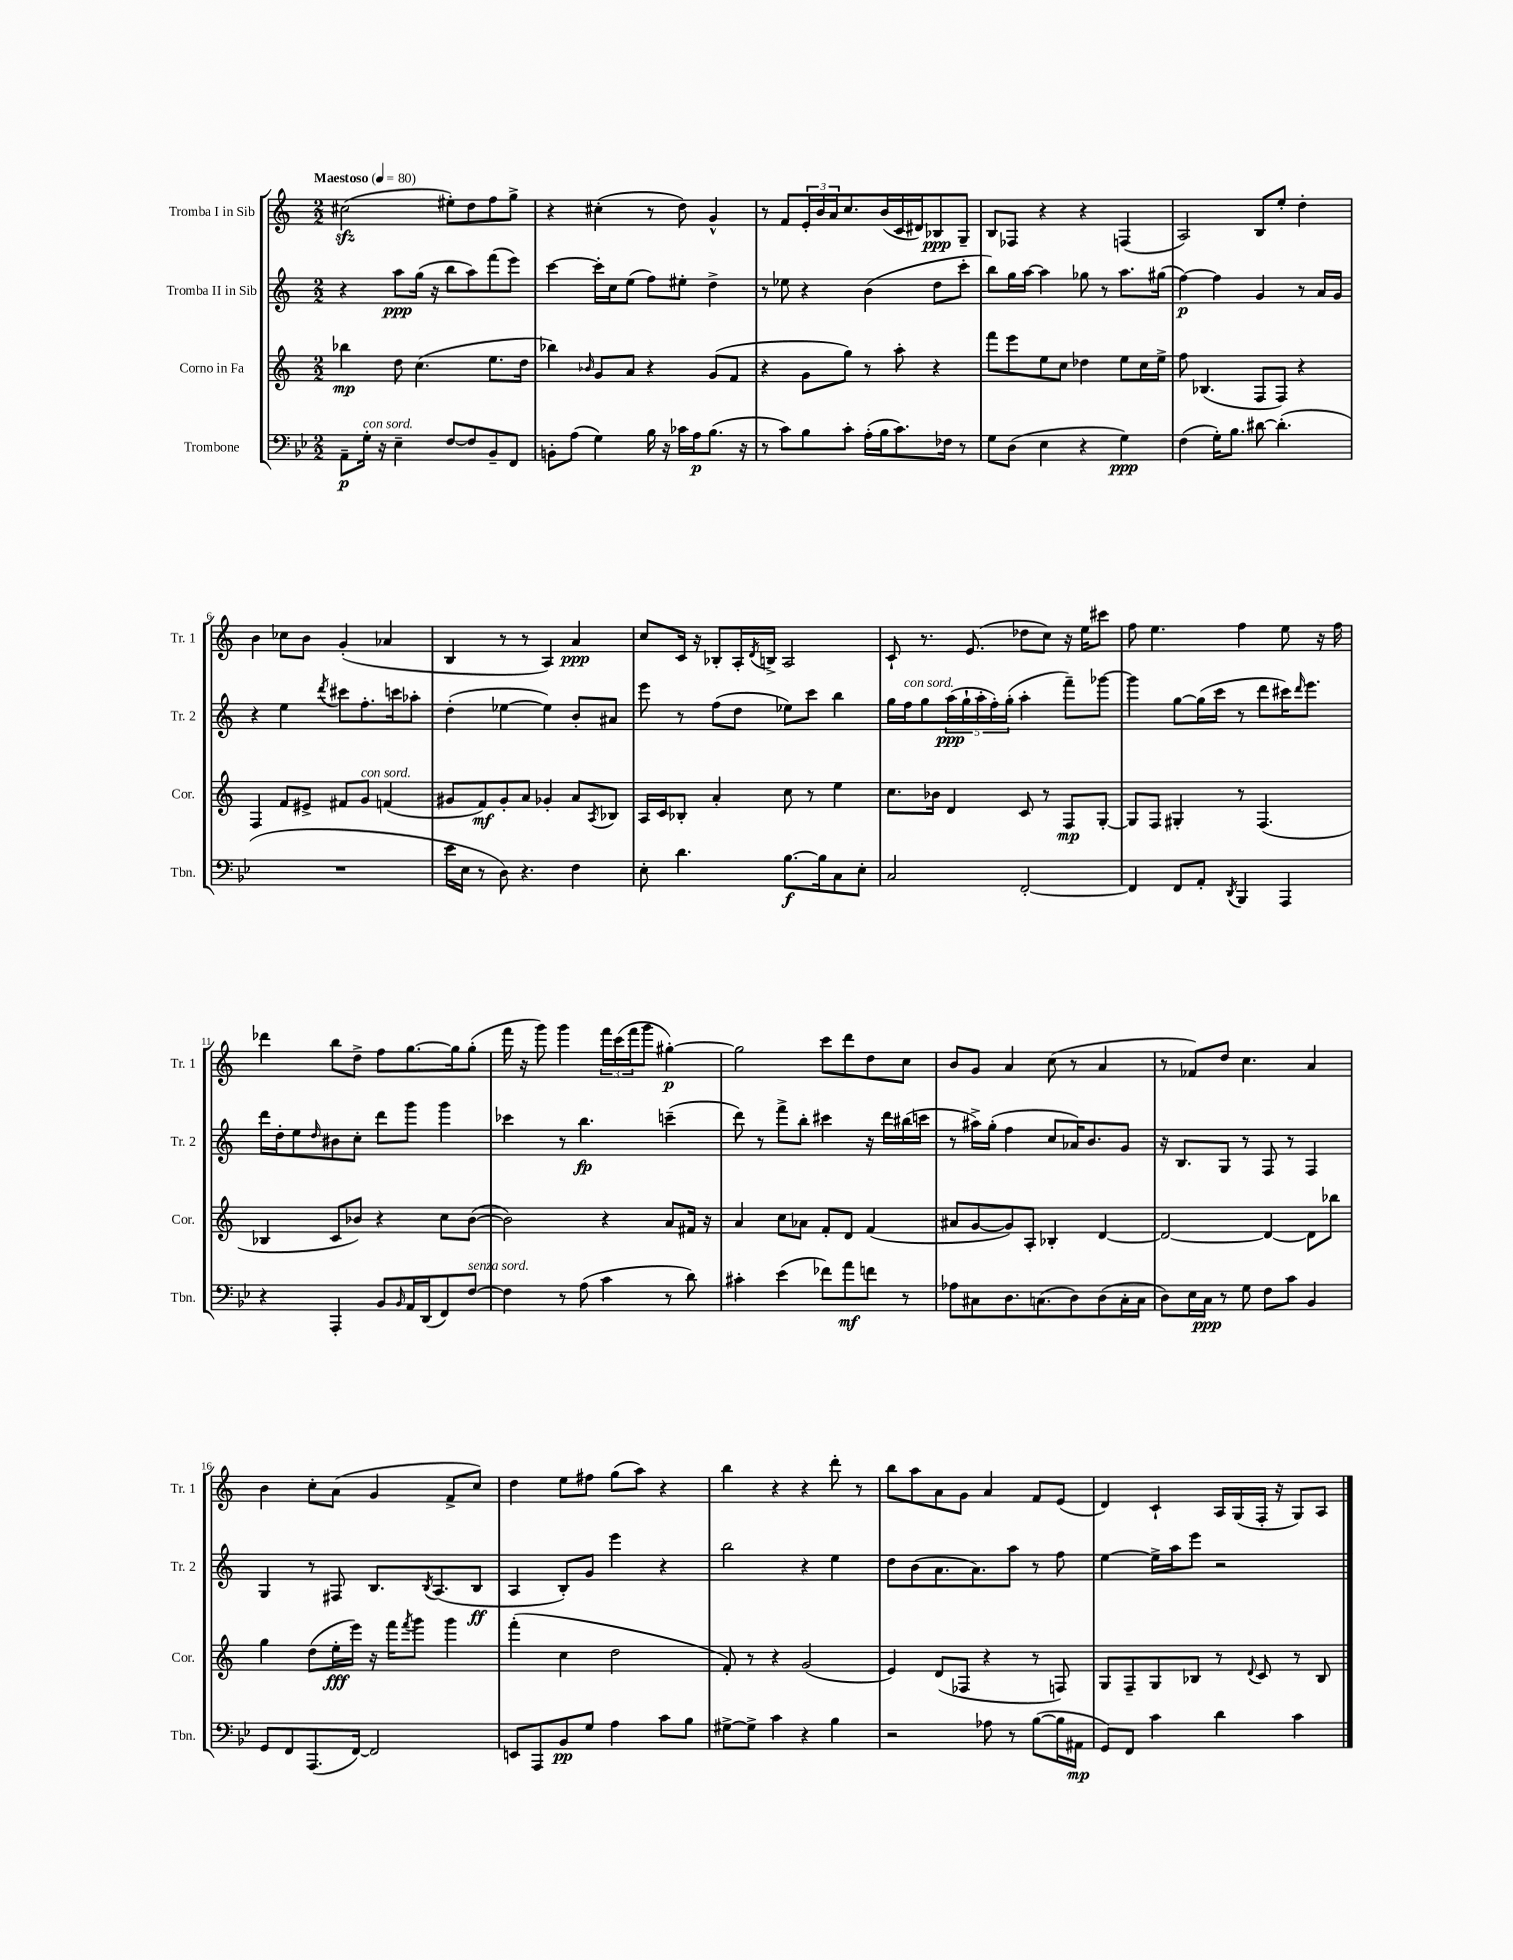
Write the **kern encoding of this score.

**kern	**kern	**kern	**kern
*staff4	*staff3	*staff2	*staff1
*clefF4	*clefG2	*clefG2	*clefG2
*k[b-e-]	*k[]	*k[]	*k[]
*M2/2	*M2/2	*M2/2	*M2/2
*MM80	*MM80	*MM80	*MM80
8AA~	4bb-	4r	(2cc#
16G'	.	.	.
16r	.	.	.
4E-~	8dd	8aa	.
.	(4.cc	(16gg	.
.	.	16r	.
[8F	.	8bb	8ee#')
8F]	.	8aa)	8dd
8BB-~	8.ee	(8fff	8ff
8FF	.	8eee)	8gg^
.	16dd	.	.
=	=	=	=
8BB'	4bb-)	[4ccc	4r
(8A	.	.	.
.	16qqb-	.	.
4G)	8g	16ccc']	(4cc#'
.	.	16cc	.
.	8a	(8ee	.
16B-	4r	8ff)	8r
16r	.	.	.
16c-	.	8ee#'	8dd)
16A	.	.	.
(8.B-	(8g	4dd^	4g^^
.	8f	.	.
16r	.	.	.
=	=	=	=
8r	4r	8r	8r
8c)	.	8ee-	8f
8B-	8g	4r	24e'
.	.	.	24b
.	.	.	24a
8c'	8gg)	.	8.cc
(16A'	8r	(4b	.
16B-	.	.	(16b
8.c)	8aa'	.	16c
.	.	.	16d#)
.	4r	8dd	8B-
16F-	.	.	.
8r	.	8ccc'	8G~
=	=	=	=
8G	8fff	8bb)	8B
(8D	8eee	16gg	8F-
.	.	[16aa	.
4E-	8ee	4aa]	4r
.	8cc	.	.
4r	4dd-	8gg-	4r
.	.	8r	.
4G)	8ee	8.aa	(4F
.	16cc	.	.
.	16ee^	(16gg#	.
=	=	=	=
(4F	8ff	[4ff)	2A)
.	(4.B-	.	.
16G')	.	4ff]	.
8.B-	.	.	.
[8d#	8F	4g	8B
(4.d#']	8F)	.	8ee'
.	4r	8r	4dd'
.	.	16a	.
.	.	16g	.
=	=	=	=
1r	4F	4r	4b
.	8f	4ee	8cc-
.	8e#^	.	8b
.	.	8qddd	.
.	8f#	8ccc#	(4g'
.	8g	8.ff'	.
.	(4f	.	4a-
.	.	16ccc	.
.	.	8aa-'	.
=	=	=	=
16e-	8g#	(4dd'	4B
16E-	.	.	.
8r	8f)	.	.
8D)	8g#'	[4ee-	8r
4.r	8a	.	8r
.	4g-'	4ee-])	4A)
4F	8a	8b'	4a
.	8qA	.	.
.	8B-	8a#	.
=	=	=	=
8E-'	16A	8eee	8cc
.	16c	.	.
4.d	8B-'	8r	16c
.	.	.	16r
.	4a'	(8ff	8B-'
.	.	8dd	16A'
.	.	.	8qd
.	.	.	16B^
[8.B-	8cc	8ee-)	2A
.	8r	8ccc	.
16B-]	.	.	.
8C	4ee	4bb	.
8E-'	.	.	.
=	=	=	=
2C	8.cc	16gg	8c`
.	.	16ff	.
.	.	8gg	8.r
.	16b-	.	.
.	4d	(20aa	.
.	.	20gg`	.
.	.	.	(8.e
.	.	20aa'	.
.	.	20ff')	.
.	.	(20gg'	.
[2FF'	8c	4aa'	8dd-
.	8r	.	8cc)
.	8F	8fff~)	16r
.	.	.	16ee
.	[8G'	[8ggg-	8ccc#
=	=	=	=
4FF]	8G]	4ggg-]	8ff
.	8F	.	4.ee
8FF	4G#'	[8gg	.
8AA'	.	(16gg]	.
.	.	16ccc	.
8qDD	.	.	.
4BBB-	8r	8r	4ff
.	(4.F	8ddd	.
4AAA	.	16ccc#)	8ee
.	.	16qqddd	.
.	.	8.eee	.
.	.	.	16r
.	.	.	16ff
=	=	=	=
4r	4B-	16ddd	4ddd-
.	.	16dd'	.
.	.	8ee	.
.	.	16qqdd	.
4AAA'	8c	8b#	8bb
.	8b-)	8cc'	8dd^
8BB-	4r	8ddd	8ff
16qqBB-	.	.	.
16AA	.	8ggg	[8.gg
(16DD	.	.	.
8FF)	8cc	4ggg	.
.	.	.	16gg]
[8F	([8b-	.	(8gg'
=	=	=	=
4F]	2b-])	4ccc-	16fff
.	.	.	16r
.	.	.	8ggg)
8r	.	8r	4ggg
(8A	.	4.bb	.
4c	4r	.	24fff
.	.	.	(24ccc
.	.	.	24fff
.	.	.	8ggg
8r	8a	(4ccc~	[4gg#')
8d)	16f#	.	.
.	16r	.	.
=	=	=	=
4c#'	4a	8ddd)	2gg#]
.	.	8r	.
(4e-	8cc	8fff^	.
.	8a-	8bb'	.
8f-)	8f'	4ccc#	8ccc
8a	8d	.	8ddd
8f	(4f	16r	8dd
.	.	16ddd	.
8r	.	(16bb#	8cc
.	.	16ccc	.
=	=	=	=
8A-	8a#	8r	8b
8C#	[8g	16aa#^)	8g
.	.	(16gg'	.
8.D	8g])	4ff	4a
.	8A'	.	.
(8.C	.	.	.
.	4B-'	8cc	(8cc
8D)	.	16a-)	8r
.	.	8.b	.
(8D	[4d	.	4a
16C'	.	8g	.
16C	.	.	.
=	=	=	=
8D)	2d_	16r	8r
.	.	8.B	.
16E-	.	.	8f-)
16C	.	.	.
8r	.	8G	8dd
8G	.	8r	4.cc
8F	4d_	8F	.
8c	.	8r	.
4BB-	8d]	4F	4a
.	8bb-	.	.
=	=	=	=
8GG	4gg	4G	4b
8FF	.	.	.
(8.AAA	(8dd	8r	8cc'
.	16ee'	8F#	(8a
[16FF)	16eee)	.	.
2FF]	16r	8.B	4g
.	16fff	.	.
.	8qfff	.	.
.	8ggg	.	.
.	.	8qB	.
.	.	(8.A	.
.	4ggg	.	8f^
.	.	8B	8cc)
=	=	=	=
8EE	(4fff'	4A	4dd
8AAA	.	.	.
8BB-	4cc	8B')	8ee
8G	.	8g	8ff#
4A	2dd	4eee	(8gg
.	.	.	8aa)
8c	.	4r	4r
8B-	.	.	.
=	=	=	=
[8G#^	8f')	2bb	4bb
8G#^]	8r	.	.
4c	4r	.	4r
4r	(2g	4r	4r
4B-	.	4ee	8ddd'
.	.	.	8r
=	=	=	=
2r	4e)	8dd	8bb
.	.	(8b	8aa
.	(8d	8.a	8a
.	8F-	.	8g
.	.	8.a)	.
8A-	4r	.	4a
8r	.	8aa	.
([8B-	8r	8r	8f
16B-]	8F)	8ff	(8e
16AA#	.	.	.
=	=	=	=
8GG)	8G	[4ee	4d)
8FF	8F~	.	.
4c	8G	16ee^]	4c`
.	.	16aa	.
.	8B-	8eee	.
4d	8r	2r	16A
.	.	.	(16G
.	8qqd	.	.
.	8c	.	16F'
.	.	.	16r
4c	8r	.	8G)
.	8B-	.	8A
==	==	==	==
*-	*-	*-	*-
